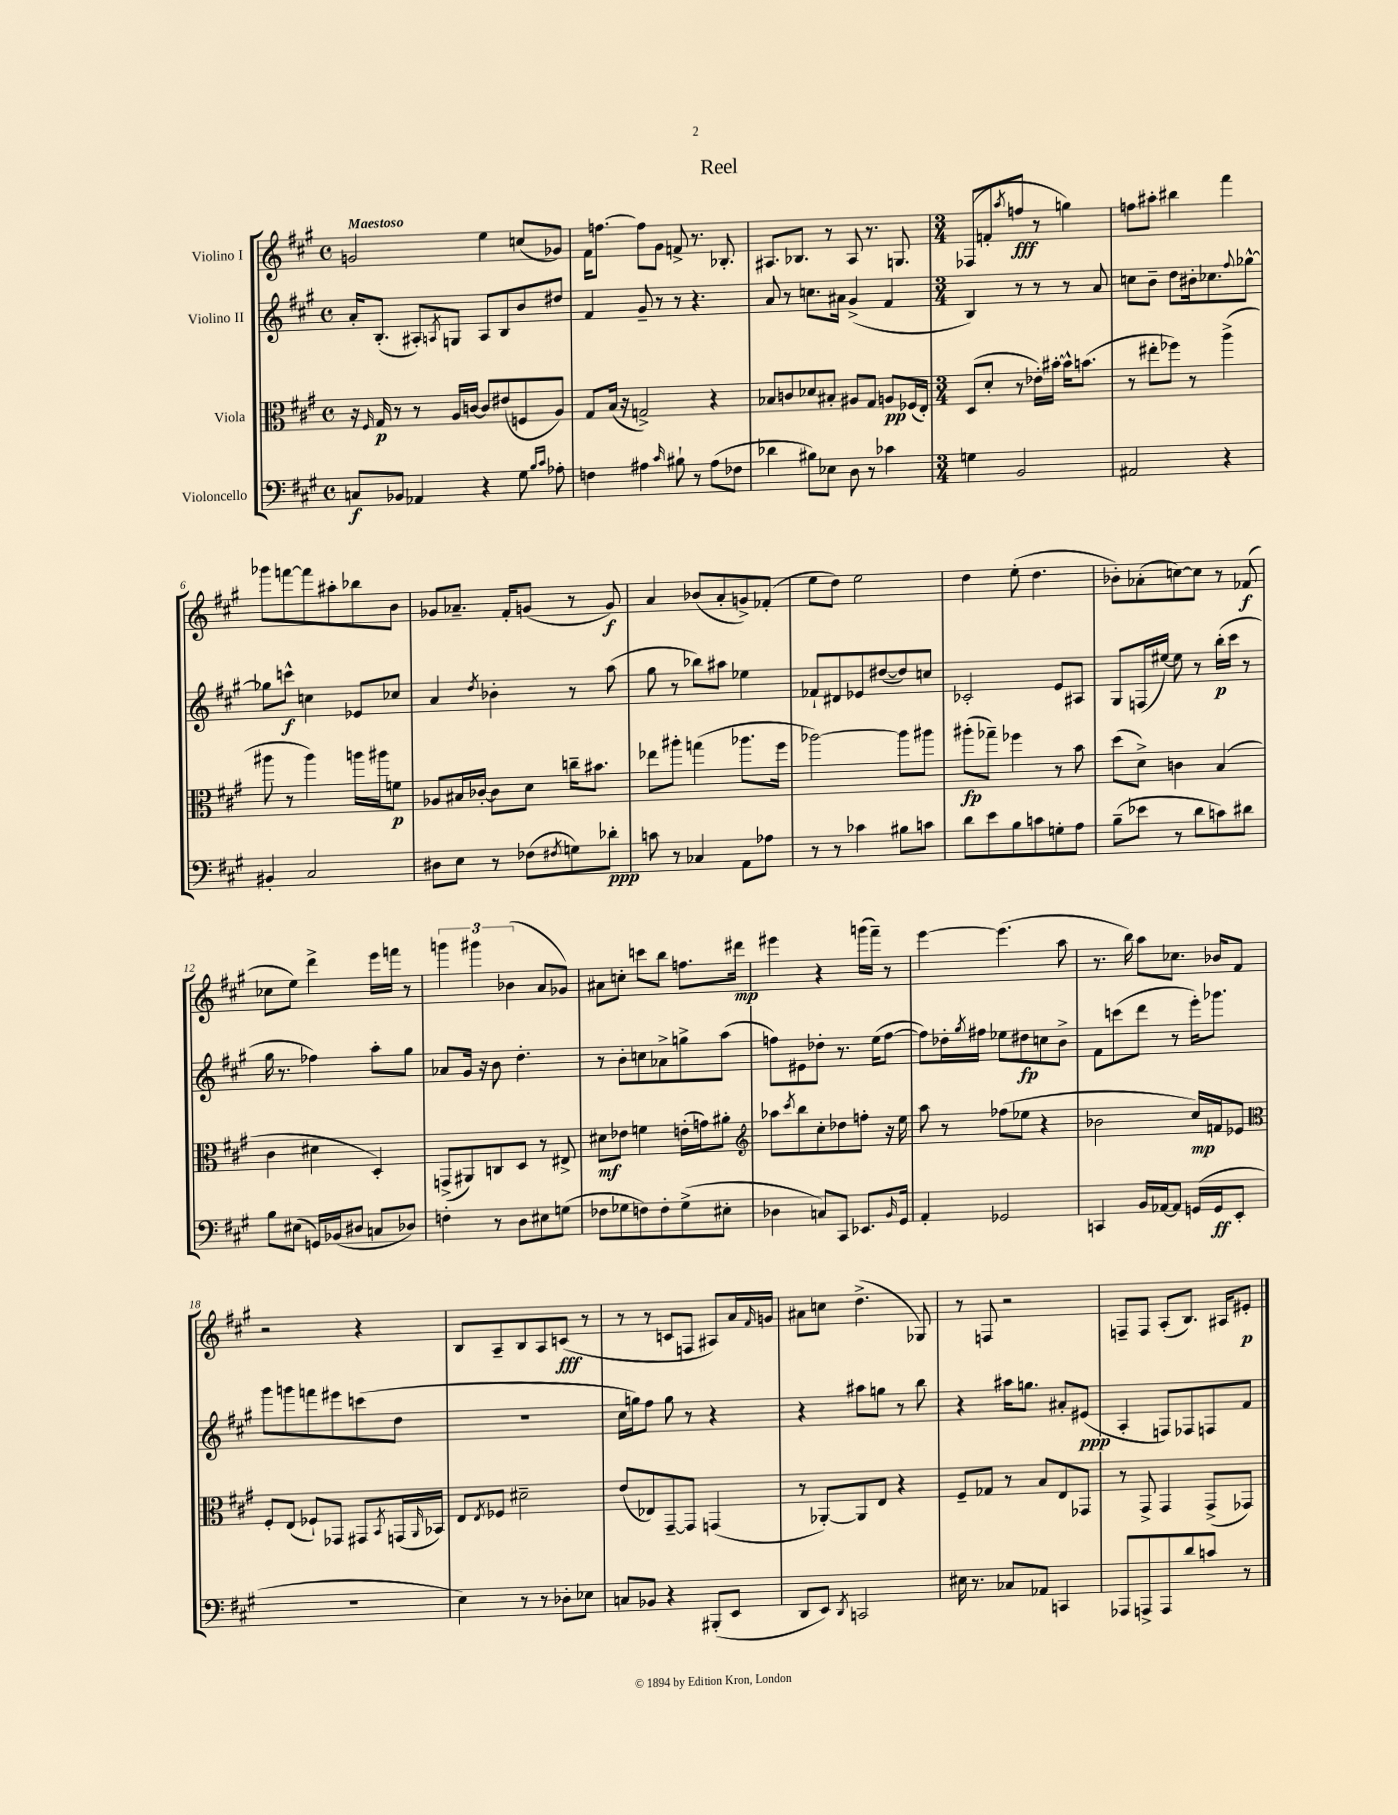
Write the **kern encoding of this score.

**kern	**kern	**kern	**kern
*staff4	*staff3	*staff2	*staff1
*clefF4	*clefC3	*clefG2	*clefG2
*k[f#c#g#]	*k[f#c#g#]	*k[f#c#g#]	*k[f#c#g#]
*M4/4	*M4/4	*M4/4	*M4/4
*met(c)	*met(c)	*met(c)	*met(c)
8C	16r	16a'	2g
.	16qqF#	.	.
.	16G#	(8.B'	.
8BB-	8r	.	.
4AA-	8r	8A#')	.
.	.	8qA	.
.	16A	8G	.
.	[16c	.	.
4r	8c]	8A	4ee
.	(8e#	8B	.
8G#	8F	8b	(8cc
16qqB	.	.	.
16qqc#	.	.	.
8A-'	8A)	8dd#	8g-)
=	=	=	=
4F	8G#	4f#	16f#
.	.	.	[8.ff
.	(16B	.	.
.	16r	.	.
4A#	2G^)	8g#~	8ff]
.	.	8r	8g#
16qqc#	.	.	.
8B#`	.	8r	8f^
8r	.	4.r	8.r
(8A#	4r	.	.
.	.	.	8.B-'
8F-	.	.	.
=	=	=	=
4d-	8B-	8a	8.A#
.	8c	8r	.
.	.	.	8.B-
8B#)	8d-	8.cc	.
8E-	8B#'	.	8r
.	.	16a#	.
8D	8A#	(4g#^	8A#
8r	8G#	.	8.r
4c-	8A	4f#	.
.	.	.	8.G
.	(16F-	.	.
.	16E')	.	.
=	=	=	=
*M3/4	*M3/4	*M3/4	*M3/4
4G	(8D	4B)	(8F-
.	8d'	.	8f'
.	.	.	8qaa
2BB	8r	8r	8ff
.	16e-')	8r	8r
.	[16b#'	.	.
.	16b#^^]	8r	4gg)
.	(8.b	.	.
.	.	8a	.
=	=	=	=
2AA#	8r	8cc	8ff
.	8ee#'	8b~	8aa#'
.	8ff-)	8dd	4bb#
.	8r	16b#'	.
.	.	8.cc-	.
4r	(4aa^	.	4fff#
.	.	8qqff#	.
.	.	[8gg-^^	.
=	=	=	=
4BB#'	8aa#	8gg-]	8ggg-
.	8r	8ccc^^	[8fff
2C#	4aa#)	4cc	8fff]
.	.	.	8aa#'
.	16aa	8e-	8bb-
.	16aa#	.	.
.	8f	8cc-	8b
=	=	=	=
8D#	8A-	4a	8g-
8E	16B#	.	8.a-~
.	[16c-'	.	.
.	.	8qdd	.
8r	8c-]	4b-'	.
.	.	.	16f#'
(8F-	8d	.	(8g
8qF#	.	.	.
8G)	16cc~	8r	8r
.	8.b#	.	.
8d-'	.	(8aa	8g)
=	=	=	=
8c	8ee-	8gg#	4a
8r	8aa#'	8r	.
4C-	(4gg	8bb-)	(8b-
.	.	8aa#	8a'
8AA	8.aa-	4ee-	8g^)
8A-	.	.	(8f-'
.	16ff#	.	.
=	=	=	=
8r	[2aa-)	8f-`	8ee
8r	.	8d#	8dd)
4c-	.	8e-	2ee
.	.	([8dd#	.
8B#	8aa-]	8dd#])	.
8c	8aa#	8cc	.
=	=	=	=
8d	(8aa#'	2c-'	4dd
8e	8gg-~)	.	.
8B	4ff-	.	(8ee'
8c	.	.	4.dd
8G'	8r	8e	.
8A	8b	8A#	.
=	=	=	=
(8B~	(8dd	8G#	8b-')
8e-	8d^)	(16F	(8a-'
.	.	[16ee#)	.
8r	4c	8ee#]	[8cc)
8d	.	8r	8cc]
8c)	(4B	(16bb'	8r
.	.	16ccc#	.
8d#	.	8r	(8f-
=	=	=	=
8B	4c#	16gg#	8cc-
.	.	8.r	.
(8E#	.	.	8ee)
16GG)	4d#	4ff-)	4ddd^
(16BB-	.	.	.
8D#	.	.	.
8C	4D')	8aa'	16eee
.	.	.	16fff
8D-)	.	8gg#	8r
=	=	=	=
4F'	(8GG^	8a-	6ggg
.	8AA#)	16g#	.
.	.	.	6ggg#
.	.	16r	.
8r	8C	8b	.
.	.	.	(6b-
8D	8D	4.dd'	.
8E#	8r	.	8a
(8G	8E#^	.	8g-)
=	=	=	=
8F-	8d#	8r	8a#
8G-	8e-	8b'	8cc'
8F)	4f	8cc	8ccc
8F'	.	8a-^	8bb
(8G-^	(16e'	8gg^	8.ff
.	16g)	.	.
8E#'	8a#'	(8aa	.
.	.	.	16ddd#
=	=	=	=
*	*clefG2	*	*
4D-	8aa-	8ff)	4eee#
.	8qccc#	.	.
.	8bb	8e#	.
8C)	8cc#'	8dd-'	4r
8CC#	8dd-	8.r	.
8.EE-	8ff'	.	(16ggg
.	.	(16ee	16fff#~)
.	16r	[8ff	8r
16qqBB	.	.	.
16GG#	16ee	.	.
=	=	=	=
4AA'	8aa	8ff])	[4eee
.	8r	16dd-'	.
.	.	8qgg#	.
.	.	16ff#	.
2GG-	(8ff-	8ee-	(4.eee]
.	8ee-	8dd#	.
.	4r	8cc	.
.	.	8b^	8aa
=	=	=	=
4CC	2b-	8f#	8.r
.	.	(8ccc	.
.	.	.	16bb)
16BB	.	8ddd	8aa
[16AA-	.	.	.
8AA-]	.	8r	8.cc-
(16GG	16cc#)	16eee')	.
16GG	16f	8.ggg-	16b-
8EE'	8e-	.	8f#
=	=	=	=
*	*clefC3	*	*
2.r	8F#'	8ggg#	2r
.	(8E	8ggg	.
.	8F-`)	8fff	.
.	8GG-	8eee#	.
.	8GG#	(8ccc	4r
.	8qBB	.	.
.	(16GG	8dd	.
.	16qqAA	.	.
.	16BB-)	.	.
=	=	=	=
4E)	8E	2.r	8B
.	8qE	.	.
.	8F-	.	8A~
8r	2d#~	.	8B
8r	.	.	8A
8D-'	.	.	(8c
8E-	.	.	8r
=	=	=	=
8C	(8e	16cc#	8r
.	.	16gg)	.
8BB-	8E-)	8ff#	8r
4r	[8GG#~	8gg	8c
.	8GG#]	8r	8F
(8BBB#'	(4GG	4r	8A#)
8EE	.	.	16a
.	.	.	16qqf#
.	.	.	16g
=	=	=	=
8DD	8r	4r	8a#
8EE)	[8AA-')	.	8cc
8qDD	.	.	.
2CC	8AA-]	8aa#	(4.dd^
.	8E	8gg	.
.	4r	8r	.
.	.	8bb	8G-)
=	=	=	=
16E#	8F#~	4r	8r
8.r	.	.	.
.	8G-	.	8F
8C-	8r	16aa#	2r
.	.	8.gg	.
8AA-	8B	.	.
4CC	8E	8a#'	.
.	8GG-	(8e#	.
=	=	=	=
8AAA-	8r	4A'	8F~
8AAA^	8GG#^	.	8F
8AAA	4GG#	8F)	(8A'
8d	.	8F-	8.B)
8c	(8GG#^	8F	.
.	.	.	16A#
8r	8GG-)	8f#	8e#'
==	==	==	==
*-	*-	*-	*-
